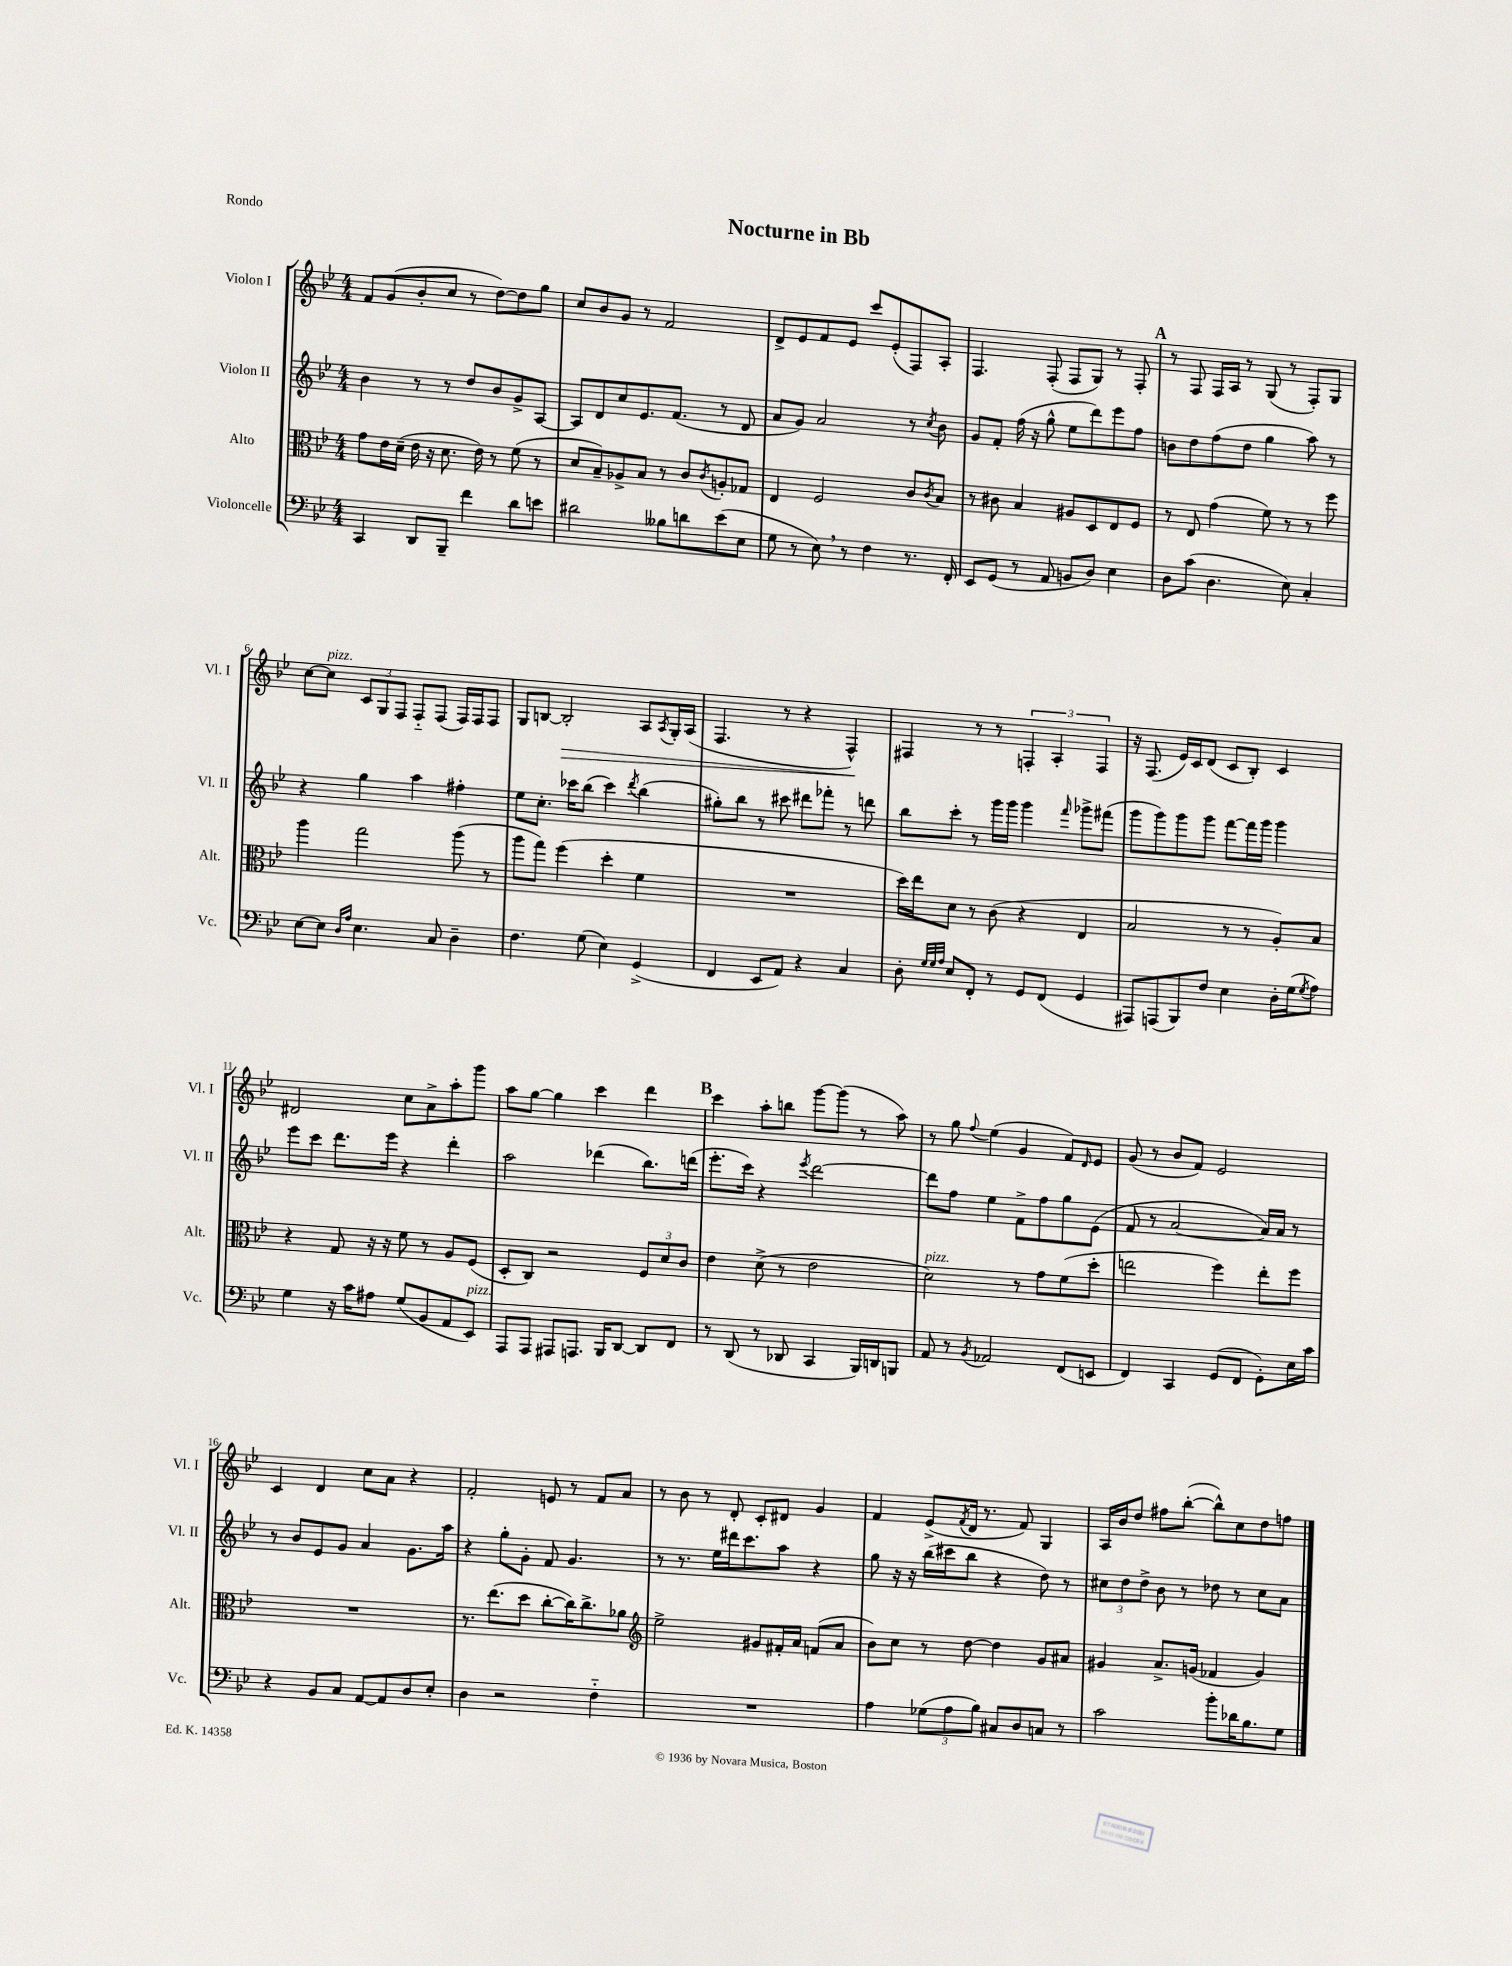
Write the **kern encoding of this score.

**kern	**kern	**kern	**kern
*staff4	*staff3	*staff2	*staff1
*clefF4	*clefC3	*clefG2	*clefG2
*k[b-e-]	*k[b-e-]	*k[b-e-]	*k[b-e-]
*M4/4	*M4/4	*M4/4	*M4/4
4CC/	8g\L	4b-\	8f/L
.	16e-\L	.	(8g/
.	(16d~\JJ	.	.
8DD/L	16e-\	8r	8b-'/
.	16r	.	.
8BBB-~/J	8.d\	8r	8cc/J
4f\	.	8dd/L	8r
.	16e-\)	.	.
.	8r	8b-/	[8dd\L)
8d\L	(8f\	8g^/	8dd\]
8e\J	8r	[8A/J	8gg\J
=	=	=	=
2d#\	8d/L	8A/]L	8cc/L
.	8B-~/)	8d/	8b-/
.	8A-^/	8cc/	8g/J
.	8B-/J	8.e-/	8r
8B--\L	8r	.	2f/
.	.	(8.f/J	.
8d\	8c/L	.	.
.	8qc/	.	.
(8e-\	8A'/	8r	.
8E-\J	8G-/J	8d/	.
=	=	=	=
8G\	4E-/	8a/L	8d^/L
8r	.	8g/J)	8e-/
8E-\)	2F/	2a/	8f/
8r	.	.	8e-/J
4F\	.	.	8ccc/L
.	.	.	(8e-'/
8.r	8c/L	8r	8F/)
.	8qc/	8qcc/	.
.	8B-/J	8b-\	8A'/J
16FF'/	.	.	.
=	=	=	=
8EE-/L	8r	8g/L	4.F/
(8GG/J	8c#\	8f'/J	.
8r	4B-/	(16ff\	.
.	.	16r	.
8AA/	.	8gg^^\	(8F'/
8BB/L	8A#/L	8ee-\L	8F/L
8D/J)	8D/	8ddd\)	8G/J)
4E-\	8E-/	8eee-\	8r
.	8F/J	8ff\J	8F'/
=	=	=	=
8D\L	8r	8b\L	8r
(8c\J	8E-/	8dd\	8F/
4.D\	(4g\	(8ff\	16F/LL
.	.	.	16A/JJ
.	.	8dd\J	8r
.	8f\)	4gg\	(8G/
8E-\)	8r	.	8r
4C'/	8r	8aa\)	8F'/L)
.	8ff\	8r	8G/J
=	=	=	=
[8E-\L	4aa\	4r	[8cc\L
8E-\]J	.	.	8cc\]J
16qqD/LL	.	.	.
16qqA/JJ	.	.	.
4.E-\	2gg\	4gg\	12c/L
.	.	.	12G/
.	.	.	12F/J
.	.	4aa\	8F'~/L
8C/	.	.	(8F/J
4D~\	(8aa\	4ff#'\	16F/LL)
.	.	.	16F/J
.	8r	.	8F/J
=	=	=	=
4.F\	8aa\L	8ee-\L	8G/L
.	8gg\J)	8.cc'\J	[8B/J
.	(4ff\	.	2B'/]
.	.	16ccc-\LK	.
(8G\	.	(8bb-\J	.
4E-\)	4dd'\	4ccc-\)	.
.	.	8qddd/	.
(4GG^/	4f\	(4bb-\	8A/L
.	.	.	8qA/
.	.	.	16G'/L
.	.	.	(16A/JJ
=	=	=	=
4FF/	1r	8gg#'\L)	4.F/
.	.	8bb-\J	.
8EE-/L	.	8r	.
8AA/J)	.	8ccc#\	8r
4r	.	8ddd#\L	4r
.	.	8fff-'\J	.
4C/	.	8r	4F^^/)
.	.	8ddd\	.
=	=	=	=
8D'\	16dd\LL)	8bb-\L	4F#/
.	16ee-\J	.	.
32qqG/LLL	.	.	.
32qqG/	.	.	.
32qqA/JJJ	.	.	.
8E-/L	8d\J	8ccc'\J	.
8FF'/J	8r	8r	8r
8r	(8c\	16ggg\LL	8r
.	.	16ggg\JJ	.
8GG/L	4r	4ggg\	6F'/
(8FF/J	.	.	.
.	.	.	6A'/
.	.	16qqfff/	.
4GG/	4E-/	8ggg-^\L	.
.	.	.	6F/
.	.	(8fff#\J	.
=	=	=	=
8AAA#/L)	2B-/	8ggg\L	16r
.	.	.	(8.F/
(8AAA/	.	8ggg\)	.
8BBB-/)	.	8ggg\	16e-/LL)
.	.	.	16c/J
8F/J	.	8ggg\J	(8d/J
4E-\	8r	[8fff\L	8c/L
.	8r	16fff\]L	8B-'/J)
.	.	16ggg\JJ	.
16D'\LL	8A'/L)	4ggg\	4c/
(16G\J	.	.	.
8qG/	.	.	.
8A\J)	8B-/J	.	.
=	=	=	=
4G\	4r	8eee-\L	2d#/
.	.	8ccc\J	.
16r	8G/	8.ddd\L	.
16c\LK	.	.	.
8A#\J	16r	.	.
.	16r	16eee-\Jk	.
(8G/L	8f\	4r	8cc\L
8BB-/	8r	.	8a^\
8AA/	8A/L	4ddd'\	8aa'\
8EE-/J)	(8F/J	.	8ggg\J
=	=	=	=
8AAA/L	8D'/L	2aa\	8aa\L
8AAA/J	8C/J)	.	[8gg\J
8AAA#/L	2r	.	4gg\]
8.AAA/J	.	.	.
.	.	(4ddd-\	4ccc\
16BBB-/LK	.	.	.
[8DD/J	.	.	.
8DD/]L	12F/L	8.bb-\L)	4ddd\
.	12d/	.	.
8FF/J	.	.	.
.	12c/J	.	.
.	.	(16ddd\Jk	.
=	=	=	=
8r	4e-\	8.eee-'\L	4ccc\
(8DD/	.	.	.
.	.	16ccc\Jk)	.
8r	(8d^\	4r	8aa'\L
8DD-/	8r	.	8bb\J
.	.	8qeee-/	.
4CC/	2e-\	[2ddd\	[8ggg\L
.	.	.	(8ggg\]J
16BBB-/LL)	.	.	8r
16DD/J	.	.	.
8BBB/J	.	.	8aa\)
=	=	=	=
8AA/	2d\)	8ddd\]L	8r
8r	.	8ff\J	8gg\
8qBB-/	.	.	8qqff/
2AA-/	.	4ee-\	(4ee-\
.	8r	8f^\L	4g/
.	8g\L	8ff\	.
(8FF/L	(8f\	8gg\	8f/L)
.	.	.	16qqd/
8EE/J	8dd'\J	(8e-\J	8e-/J
=	=	=	=
4FF/)	2ee\	8f/	(8g/
.	.	8r	8r
4CC/	.	[2a/	8b-/L
.	.	.	8f/J)
(8GG/L	4ff\)	.	2e-/
8FF/J	.	.	.
8GG'\L)	8ee'\L	16a/]LL)	.
.	.	16a/JJ	.
16E-\L	8ff\J	8r	.
16c\JJ	.	.	.
=	=	=	=
4r	1r	8r	4c/
.	.	8b-/L	.
8BB-/L	.	8e-/	4d/
8C/J	.	8g/J	.
[8AA/L	.	4a/	8cc\L
8AA/]	.	.	8a\J
8D/	.	8.g\L	4r
8E-'/J	.	.	.
.	.	16aa\Jk	.
=	=	=	=
4D\	8.r	4r	2f'/
.	(8.ee-\L	.	.
2r	.	8gg'\L	.
.	8dd\J	8g'\J	.
.	[8cc'\L	8f/	8e/
.	16cc\]K)	4.g/	8r
.	8.cc^\	.	.
4F'~\	.	.	8f/L
.	8a-\J	.	8a/J
=	=	=	=
*	*clefG2	*	*
1r	2ee-^\	8r	8r
.	.	8.r	8b-\
.	.	.	8r
.	.	16ee-\LL	.
.	.	16ddd#\J	8d'/
.	.	8.ccc\	.
.	8g#/L	.	8c'/L
.	16f#'/L	8aa\J	8d#/J
.	16a/JJ	.	.
.	(8f/L	4r	4g/
.	8a/J	.	.
=	=	=	=
4A\	8b-\L)	8gg\	4f/
.	8cc\J	16r	.
.	.	16r	.
(12G-\L	8r	(16bb-\LL	(8e-^/L
.	.	16ccc#\J	.
12A\	.	.	.
.	.	.	8qf/
.	[8dd\	8bb-\J	16d/Jk
12B-\J)	.	.	.
.	.	.	8.r
8C#/L	4dd\]	4r	.
8D/	.	.	8f/)
8C/J	8g/L	8dd\)	4G/
8r	8a#/J	8r	.
=	=	=	=
2c\	4g#/	12cc#\L	16A/LL
.	.	.	16b-/J
.	.	12dd\	.
.	.	.	8dd/J
.	.	12dd^\J	.
.	8.a^/L	8b-\	8ff#\L
.	.	8r	([8bb-'\J
.	(16g/Jk	.	.
8b-'\L	4f-/	8dd-\	8bb-^^\]L)
16d-\K	.	8r	8cc\
8.B-\	.	.	.
.	4g/)	8cc#\L	8dd\
8G\J	.	8a\J	8ff\J
==	==	==	==
*-	*-	*-	*-
